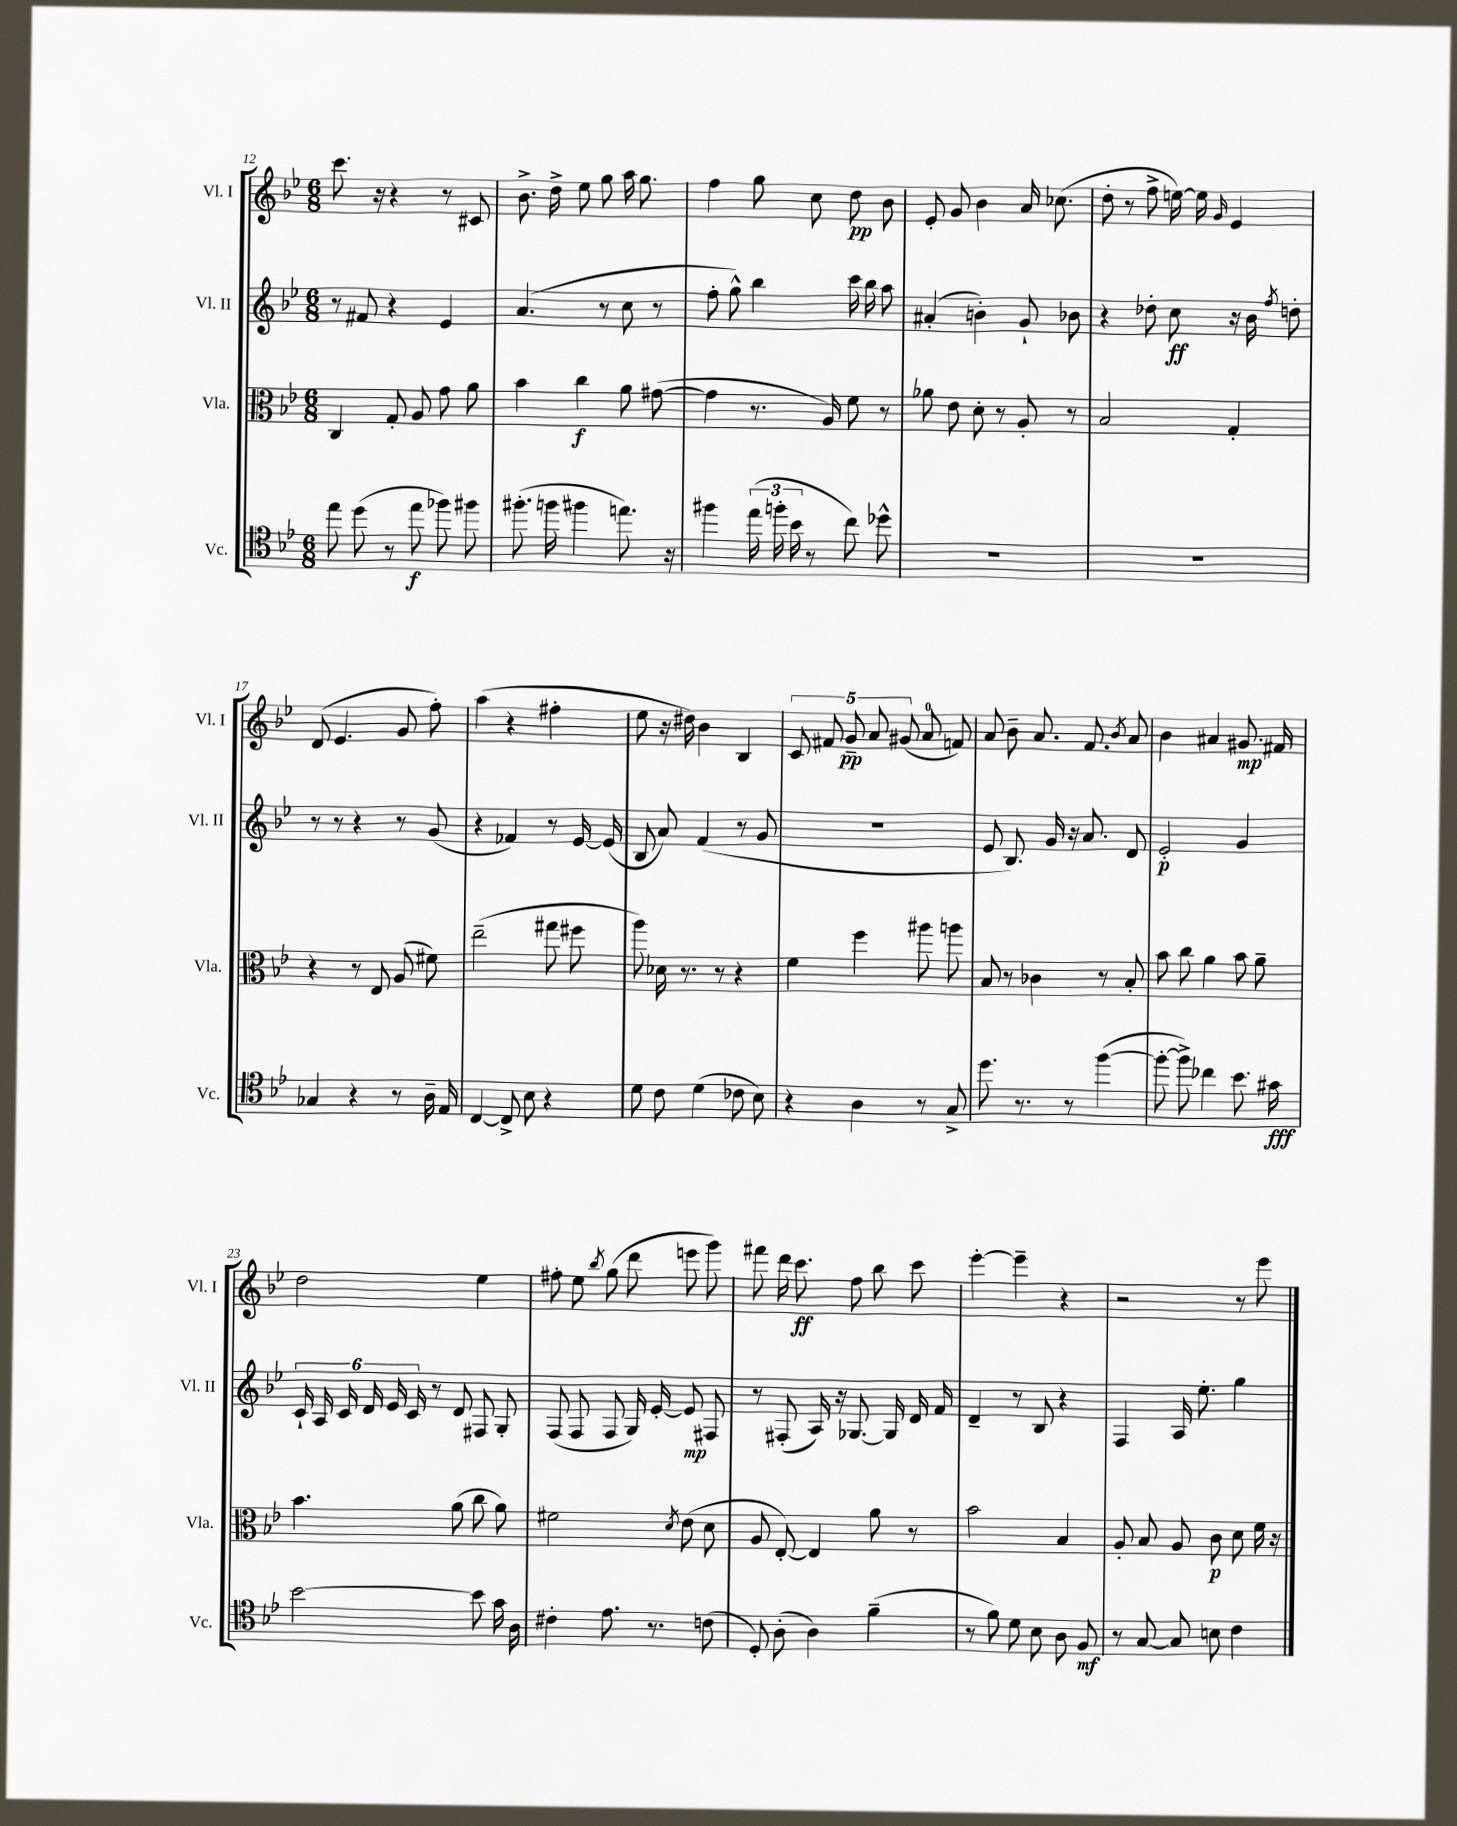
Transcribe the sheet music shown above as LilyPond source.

<<
\new StaffGroup <<
\new Staff = "s0" \with { instrumentName = "Vl. I" shortInstrumentName = "Vl. I" } {
    \clef treble \key bes \major \numericTimeSignature \time 6/8
    \autoBeamOff c'''8. r16 r4 r8 cis'8 |
    bes'8.-> d''16-> ees''8 g''8 a''16 g''8. |
    f''4 g''8 c''8 d''8\pp bes'8 |
    ees'8-. g'8 bes'4 a'16 ces''8.( |
    d''8-. r8 f''8-> e''16~) e''16 \grace { g'16 } ees'4 |
    d'8( ees'4. g'8 f''8-.) |
    a''4( r4 fis''4-. |
    ees''8 r16 dis''16) bes'4 bes4 |
    \tuplet 5/4 { c'8 fis'8 g'8--\pp a'8 gis'8( } a'8-0 f'8) |
    a'8 bes'8-- a'8. f'8. \acciaccatura { bes'8 } a'8 |
    bes'4 ais'4 gis'8.\mp fis'16 |
    d''2 ees''4 |
    fis''8-. ees''8 \acciaccatura { bes''8 } g''8( d'''8 e'''8 g'''8) |
    fis'''8 d'''16 c'''8.\ff f''8 bes''8 c'''8 |
    ees'''4~-. ees'''4-- r4 |
    r2 r8 ees'''8 \bar "|." |
}
\new Staff = "s1" \with { instrumentName = "Vl. II" shortInstrumentName = "Vl. II" } {
    \clef treble \key bes \major \numericTimeSignature \time 6/8
    \autoBeamOff r8 fis'8 r4 ees'4 |
    a'4.( r8 c''8 r8 |
    f''8-. g''8-^) bes''4 c'''16 bes''16 a''8 |
    ais'4-.( b'4-.) g'8-! bes'8 |
    r4 des''8-. c''8\ff r16 bes'16 \acciaccatura { f''8 } d''8-. |
    r8 r8 r4 r8 g'8( |
    r4 fes'4) r8 ees'16~ ees'16( |
    bes8 a'8) f'4( r8 g'8 |
    R2. |
    ees'8 bes8.) g'16 r16 a'8. d'8 |
    ees'2-.\p g'4 |
    \tuplet 6/4 { c'16-! a16 c'16 d'16 ees'16 c'16 } r8 d'8 fis8 g8-. |
    f8( f8 f8 g16) ees'16~-. ees'8\mp fis8 |
    r8 fis8-.( a16) r16 ges8.~ ges16 d'16 f'16 |
    d'4-- r8 bes8 r4 |
    f4 a16 ees''8.-. g''4 \bar "|." |
}
\new Staff = "s2" \with { instrumentName = "Vla." shortInstrumentName = "Vla." } {
    \clef alto \key bes \major \numericTimeSignature \time 6/8
    \autoBeamOff c4 g8-. a8 g'8 a'8 |
    bes'4 c''4\f a'8 gis'8~( |
    gis'4 r8. a16) f'8 r8 |
    aes'8 ees'8 d'8-. r8 a8-. r8 |
    bes2 g4-. |
    r4 r8 ees8 a8( fis'8) |
    ees''2--( gis''8 fis''8 |
    a''8) des'16 r8. r8 r4 |
    f'4 f''4 ais''8 a''8 |
    bes8 r8 ces'4 r8 bes8-. |
    bes'8 c''8 a'4 bes'8 a'8-- |
    bes'4. a'8( c''8 a'8) |
    fis'2 \acciaccatura { d'8 } ees'8( d'8 |
    a8 ees8~-.) ees4 a'8 r8 |
    bes'2 bes4 |
    a8-. bes8 a8 c'8\p d'8 f'16 r16 \bar "|." |
}
\new Staff = "s3" \with { instrumentName = "Vc." shortInstrumentName = "Vc." } {
    \clef tenor \key bes \major \numericTimeSignature \time 6/8
    \autoBeamOff ees''8 d''8( r8 ees''8\f fes''8) fis''8 |
    fis''8.-.( f''16 fis''4 e''8.) r16 |
    fis''4 \tuplet 3/2 { ees''16( f''16-. bes'16 } r8 c''8) des''8-^ |
    R2. |
    R2. |
    ges4 r4 r8 a16-- ees16 |
    c4~ c8-> bes8 r4 |
    d'8 c'8 d'4( ces'8 bes8) |
    r4 a4 r8 g8-> |
    d''8. r8. r8 f''4~( |
    f''8~-. f''8->) ces''4 bes'8. gis'16\fff |
    bes'2~ bes'8 g'16 a16 |
    cis'4-. ees'8. r8. c'8( |
    d8-.) a8-.( a4) f'4--( |
    r8 f'8) d'8 bes8 a8 f8\mf |
    r8 g8~ g8 b8 c'4 \bar "|." |
}
>>
>>
\layout { \context { \Score currentBarNumber = #12 } }
